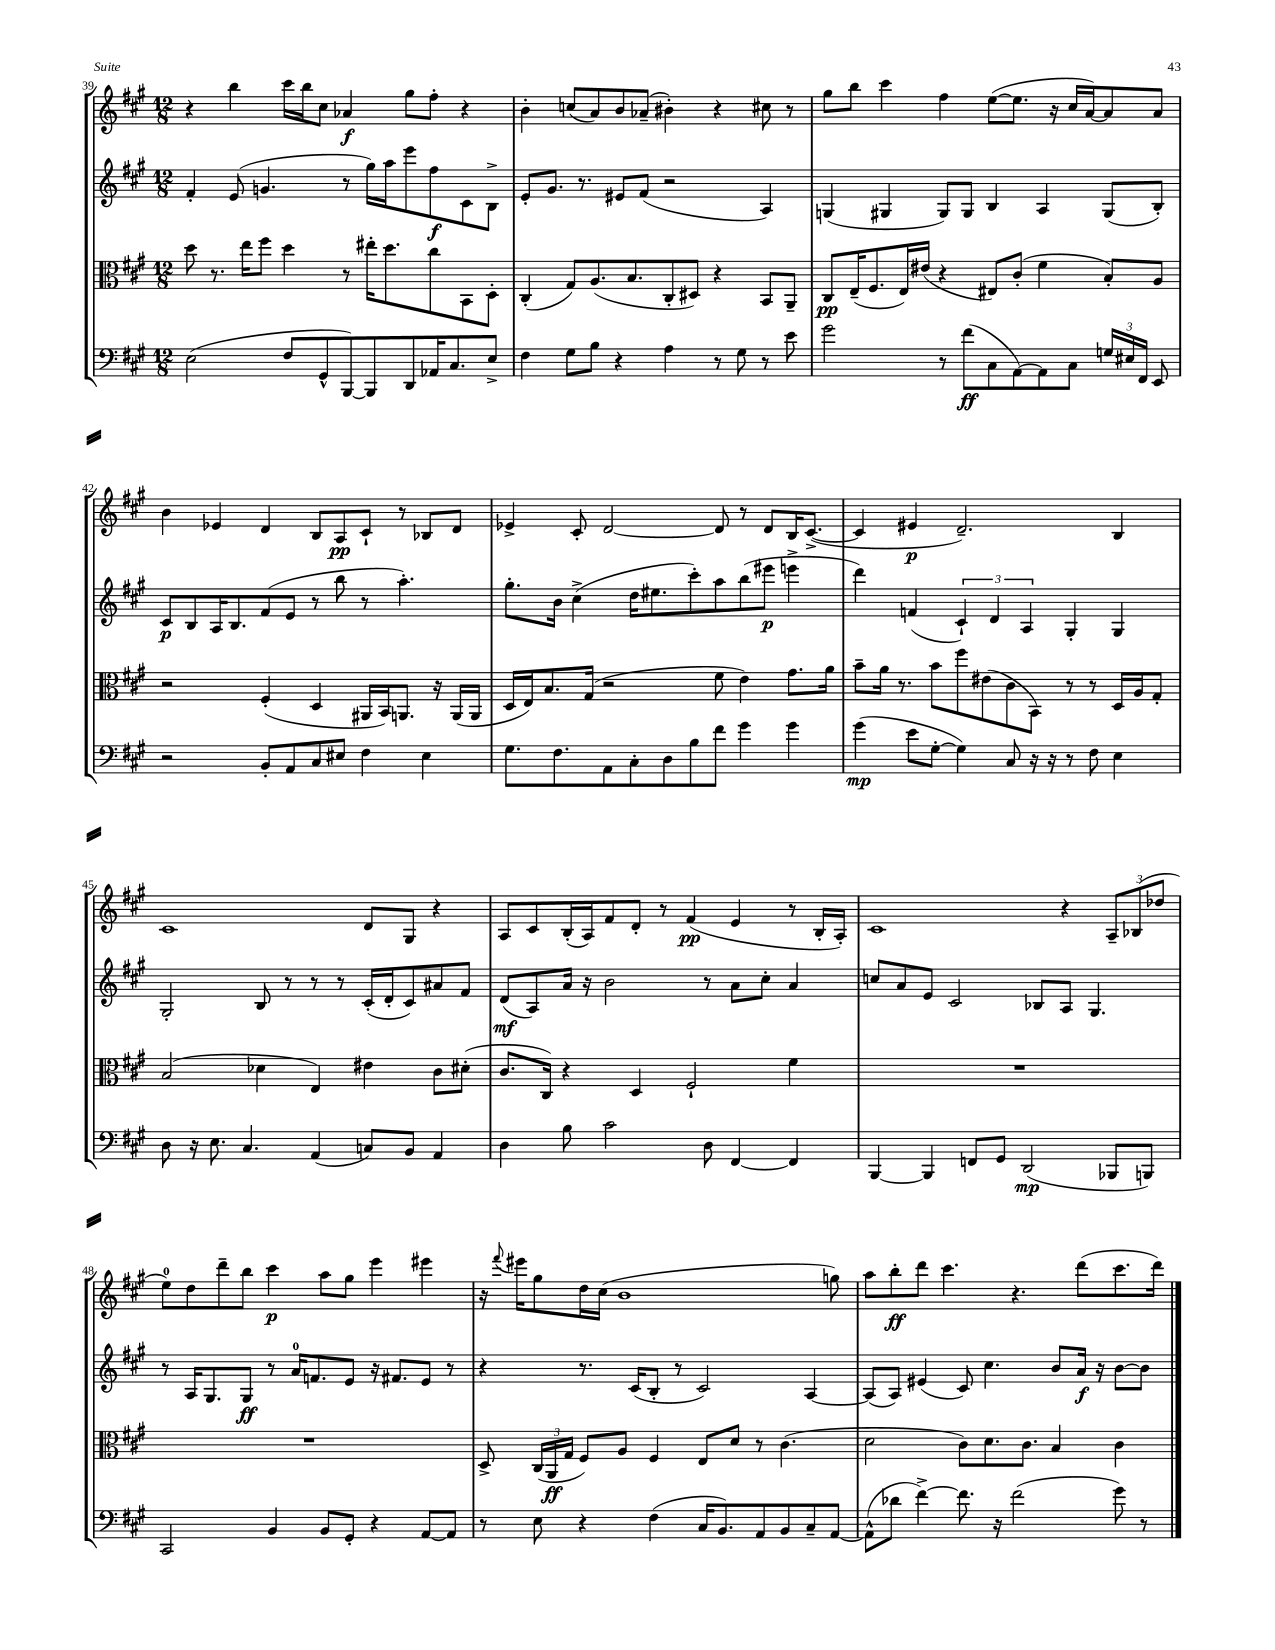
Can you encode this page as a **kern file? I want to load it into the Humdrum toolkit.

**kern	**kern	**kern	**kern
*staff4	*staff3	*staff2	*staff1
*clefF4	*clefC3	*clefG2	*clefG2
*k[f#c#g#]	*k[f#c#g#]	*k[f#c#g#]	*k[f#c#g#]
*M12/8	*M12/8	*M12/8	*M12/8
(2E	8dd	4f#'	4r
.	8.r	.	.
.	.	(8e	4bb
.	16ee	.	.
.	8ff#	4.g	.
8F#	4dd	.	16ccc#
.	.	.	16bb
8GG#^^	.	.	8cc#
[8BBB)	8r	8r	4a-
8BBB]	16ee#'	16gg#)	.
.	8.dd	16aa	.
8DD	.	8eee	8gg#
16AA-	8cc#	8ff#	8ff#'
8.C#	.	.	.
.	8BB	8c#	4r
8E^	8D'	8B^	.
=	=	=	=
4F#	(4C#'	8e'	4b'
.	.	8.g#	.
8G#	8G#)	.	(8cc
.	.	8.r	.
8B	(8.A	.	8a)
4r	.	8e#	8b
.	8.B	.	.
.	.	(8f#	(8a-~
4A	8C#'	2r	4b#')
.	8D#)	.	.
8r	4r	.	4r
8G#	.	.	.
8r	8BB	4A)	8cc#
8e	8AA~	.	8r
=	=	=	=
2g#	8C#	(4G	8gg#
.	(16E~	.	8bb
.	8.F#	.	.
.	.	4G#	4ccc#
.	16E)	.	.
.	(16e#	.	.
8r	4r	8G#)	4ff#
(8f#	.	8G#	.
8C#	8E#)	4B	([8ee
[8AA)	(8c#'	.	8.ee]
8AA]	4f#	4A	.
.	.	.	16r
8C#	.	.	16cc#
.	.	.	[16a)
24G	8B')	(8G#	8a]
24E#	.	.	.
24FF#	.	.	.
8EE	8A	8B')	8a
=	=	=	=
2r	2r	8c#	4b
.	.	8B	.
.	.	16A	4e-
.	.	8.B	.
8BB'	(4F#'	(8f#	4d
8AA	.	8e	.
8C#	4D	8r	8B
8E#	.	8bb	8A
4F#	16AA#	8r	8c#`
.	16BB)	.	.
.	8.AA	4.aa')	8r
4E#	.	.	8B-
.	16r	.	.
.	(16AA	.	8d
.	16AA	.	.
=	=	=	=
8.G#	16D	8.gg#'	4e-^
.	16E)	.	.
.	8.B	.	.
8.F#	.	16b	.
.	.	(4cc#^	8c#'
.	(16G#	.	.
8AA	2r	.	[2d
8C#'	.	16dd	.
.	.	8.ee#	.
8D	.	.	.
8B	.	8ccc#')	.
8f#	8f#	8aa	8d]
4g#	4e)	(8bb	8r
.	.	8eee#	8d
4g#	8.g#	4eee^	16B
.	.	.	([8.c#^
.	16a	.	.
=	=	=	=
(4g#	8b~	4ddd)	4c#]
.	16a	.	.
.	8.r	.	.
8e	.	(4f	4e#
[8G#'	8b	.	.
4G#])	8ff#	6c#`)	2.d~)
.	(8e#	.	.
.	.	6d	.
8C#	8c#	.	.
.	.	6A	.
16r	8BB)	.	.
16r	.	.	.
8r	8r	4G#'	.
8F#	8r	.	.
4E	16D	4G#	4B
.	16A	.	.
.	8G#'	.	.
=	=	=	=
8D	(2B	2G#'	1c#
16r	.	.	.
8.E	.	.	.
4.C#	.	.	.
.	4d-	8B	.
.	.	8r	.
(4AA	4E)	8r	.
.	.	8r	.
8C)	4e#	(16c#'	8d
.	.	16d'	.
8BB	.	8c#)	8G#
4AA	8c#	8a#	4r
.	(8d#'	8f#	.
=	=	=	=
4D	8.c#	(8d	8A
.	.	8A)	8c#
.	16C#)	.	.
8B	4r	16a	(16B'
.	.	16r	16A)
2c#	.	2b	8f#
.	4D	.	8d'
.	.	.	8r
.	2F#`	.	(4f#
8D	.	8r	.
[4FF#	.	8a	4e
.	.	8cc#'	.
4FF#]	4f#	4a	8r
.	.	.	16B'
.	.	.	16A')
=	=	=	=
[4BBB	1.r	8cc	1c#
.	.	8a	.
4BBB]	.	8e	.
.	.	2c#	.
8FF	.	.	.
8GG#	.	.	.
(2DD	.	.	.
.	.	8B-	.
.	.	8A	4r
.	.	4.G#	.
8BBB-	.	.	12A~
.	.	.	(12B-
8BBB)	.	.	.
.	.	.	12dd-
=	=	=	=
2CC#	1.r	8r	8ee)
.	.	16A	8dd
.	.	8.G#	.
.	.	.	8ddd~
.	.	8G#	8bb
4BB	.	8r	4ccc#
.	.	16a	.
.	.	8.f	.
8BB	.	.	8aa
8GG#'	.	8e	8gg#
4r	.	16r	4eee
.	.	8.f#	.
[8AA	.	8e	4eee#
8AA]	.	8r	.
=	=	=	=
8r	8D^	4r	16r
.	.	.	8qqfff#
.	.	.	16eee#
8E	(24C#	.	8gg#
.	24AA	.	.
.	24G#	.	.
4r	8F#)	8.r	16dd
.	.	.	(16cc#
.	8A	.	1b
.	.	(16c#	.
(4F#	4F#	8B'	.
.	.	8r	.
16C#	8E	2c#)	.
8.BB)	.	.	.
.	8d	.	.
8AA	8r	.	.
8BB	(4.c#	.	.
8C#~	.	[4A	.
[8AA	.	.	8gg)
=	=	=	=
(8AA^^]	2d	(8A]	8aa
8d-	.	8A)	8bb'
[4f#^)	.	(4e#	8ddd
.	.	.	4.ccc#
8.f#]	8c#)	8c#)	.
.	8.d	4.cc#	.
16r	.	.	.
(2f#	.	.	4.r
.	8.c#	.	.
.	4B	8b	.
.	.	16a	(8ddd
.	.	16r	.
8g#)	4c#	[8b	8.ccc#
8r	.	8b]	.
.	.	.	16ddd)
==	==	==	==
*-	*-	*-	*-
